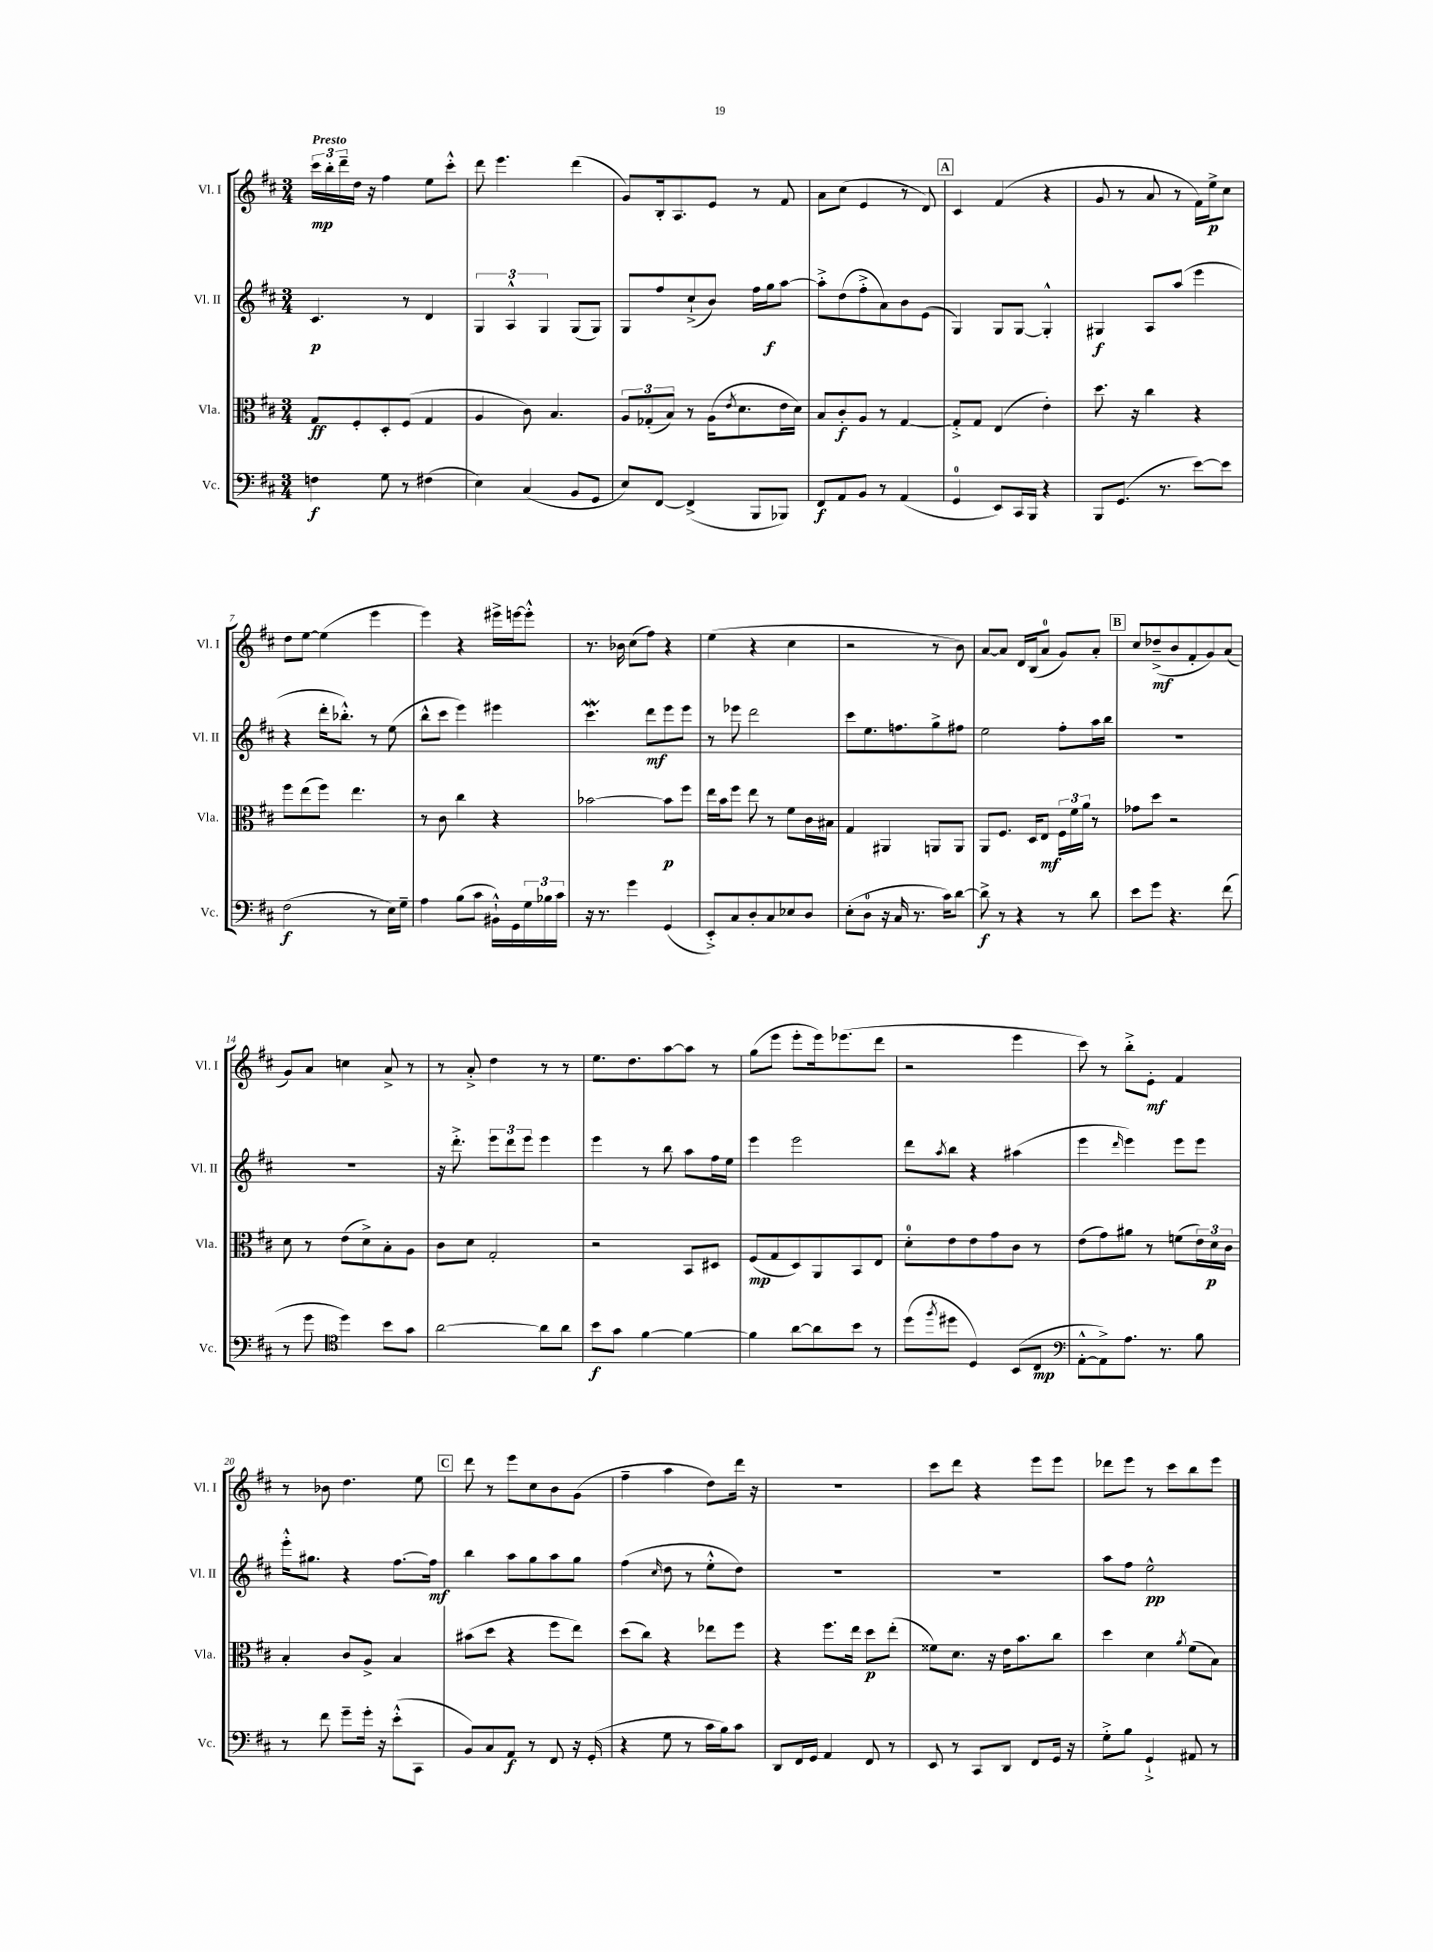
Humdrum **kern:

**kern	**dynam	**kern	**dynam	**kern	**dynam	**kern	**dynam
*part4	*part4	*part3	*part3	*part2	*part2	*part1	*part1
*staff4	*staff4	*staff3	*staff3	*staff2	*staff2	*staff1	*staff1
*I"Vc.	*	*I"Vla.	*	*I"Vl. II	*	*I"Vl. I	*
*I'Vc.	*	*I'Vla.	*	*I'Vl. II	*	*I'Vl. I	*
*clefF4	*	*clefC3	*	*clefG2	*	*clefG2	*
*k[f#c#]	*	*k[f#c#]	*	*k[f#c#]	*	*k[f#c#]	*
*M3/4	*	*M3/4	*	*M3/4	*	*M3/4	*
=1	=1	=1	=1	=1	=1	=1	=1
!	!	!	!	!	!	!LO:TX:a:B:t=Presto	!
4Fn\	f	8G/L	ff	4.c#/	p	24ccc#\LL	mp
.	.	.	.	.	.	24bb'\	.
.	.	.	.	.	.	24ddd~\	.
.	.	8F#'/	.	.	.	16dd\JJ	.
.	.	.	.	.	.	16r	.
8G\	.	8D'/	.	.	.	4ff#\	.
8r	.	(8F#/J	.	8r	.	.	.
(4F#X\	.	4G/	.	4d/	.	8ee\L	.
.	.	.	.	.	.	8ccc#'^^\J	.
=2	=2	=2	=2	=2	=2	=2	=2
4E\)	.	4A/	.	6G/	.	8ddd\	.
.	.	.	.	.	.	4.eee\	.
.	.	.	.	6A^^/	.	.	.
(4C#/	.	8c#\)	.	.	.	.	.
.	.	.	.	6G/	.	.	.
.	.	4.B/	.	.	.	.	.
8BB/L	.	.	.	(8G/L	.	(4ddd\	.
8GG/J	.	.	.	8G/J)	.	.	.
=3	=3	=3	=3	=3	=3	=3	=3
8E/L)	.	12A/L	.	8G/L	.	8g/L)	.
.	.	(12G-X'/	.	.	.	.	.
[8FF#/J	.	.	.	8ff#/	.	16B'/k	.
.	.	12B/J)	.	.	.	.	.
.	.	.	.	.	.	8.A/	.
(4FF#^/]	.	8r	.	(8cc#`^/	.	.	.
.	.	(16A\KL	.	8b/J)	.	8e/J	.
.	.	8qe/	.	.	.	.	.
.	.	8.d\	.	.	.	.	.
8BBB/L	.	.	.	16ff#\LL	.	8r	.
.	.	.	.	16gg\J	f	.	.
8BBB-X/J)	.	16e\L	.	[8aa\J	.	8f#/	.
.	.	16d\JJ)	.	.	.	.	.
=4	=4	=4	=4	=4	=4	=4	=4
8FF#/L	f	8B/L	.	8aa'^\L]	.	8a\L	.
8AA/	.	8c#'/	f	(8dd\	.	(8cc#\J	.
8BB/J	.	8A/J	.	8ff#'^\	.	4e/	.
8r	.	8r	.	8a\)	.	.	.
(4AA/	.	[4G/	.	8b\	.	8r	.
.	.	.	.	(8e\J	.	8d/)	.
!!LO:REH:place=s1:t=A
=5	=5	=5	=5	=5	=5	=5	=5
4GG/	.	8G'^/L]	.	4G/)	.	4c#/	.
.	.	8G/J	.	.	.	.	.
8EE/L)	.	(4E/	.	8G/L	.	(4f#/	.
16CC#/L	.	.	.	[8G/J	.	.	.
16BBB/JJ	.	.	.	.	.	.	.
4r	.	4e'\)	.	4G'^^/]	.	4r	.
=6	=6	=6	=6	=6	=6	=6	=6
8BBB/L	.	8.dd\	.	4G#X/	f	8g/	.
(8.GG/J	.	.	.	.	.	8r	.
.	.	16r	.	.	.	.	.
.	.	4cc#\	.	8A/L	.	8a/	.
8.r	.	.	.	.	.	.	.
.	.	.	.	(8aa/J	.	8r	.
[8e\L)	.	4r	.	4eee\	.	16f#\LL)	.
.	.	.	.	.	.	16ee^\J	p
8e\J]	.	.	.	.	.	8cc#\J	.
!!LO:LB:g=z
=7	=7	=7	=7	=7	=7	=7	=7
(2F#\	f	8ff#\L	.	4r	.	8dd\L	.
.	.	(8ee\	.	.	.	[8ee\J	.
.	.	8ff#\J)	.	16ddd'\KL	.	(4ee\]	.
.	.	.	.	8.bb-X'^^\J)	.	.	.
.	.	4.ee\	.	.	.	.	.
8r	.	.	.	8r	.	4eee\	.
16E\LL)	.	.	.	(8ee\	.	.	.
16G~\JJ	.	.	.	.	.	.	.
=8	=8	=8	=8	=8	=8	=8	=8
4A\	.	8r	.	8bb^^\L	.	4eee\)	.
.	.	8c#\	.	8ccc#\J	.	.	.
(8B\L	.	4cc#\	.	4eee\)	.	4r	.
8c#\J	.	.	.	.	.	.	.
16BB#X`^^\LL)	.	4r	.	4eee#X\	.	16eee#X^\LL	.
16GG\	.	.	.	.	.	[16eeen\J	.
24G\	.	.	.	.	.	8eee'^^\J]	.
24B-X\	.	.	.	.	.	.	.
24c#\JJ	.	.	.	.	.	.	.
=9	=9	=9	=9	=9	=9	=9	=9
16r	.	[2b-X\	.	4.ccc#W\	.	8.r	.
8.r	.	.	.	.	.	.	.
.	.	.	.	.	.	16b-X\	.
4g\	.	.	.	.	.	(8cc#\L	.
.	.	.	.	8ddd\L	mf	8ff#\J)	.
(4GG/	.	8b-\L]	p	8eee\	.	4r	.
.	.	8ff#\J	.	8eee\J	.	.	.
=10	=10	=10	=10	=10	=10	=10	=10
8EE'^/L)	.	16ee\LL	.	8r	.	(4ee\	.
.	.	16b\J	.	.	.	.	.
8C#/	.	8ff#\J	.	8eee-X\	.	.	.
8D'/	.	8ee\	.	2ddd\	.	4r	.
8C#/	.	8r	.	.	.	.	.
8E-X/	.	8f#\L	.	.	.	4cc#\	.
8D/J	.	16c#\L	.	.	.	.	.
.	.	16B#X\JJ	.	.	.	.	.
=11	=11	=11	=11	=11	=11	=11	=11
(8E'\L	.	4G/	.	8ccc#\L	.	2r	.
8D\J	.	.	.	8.ee\	.	.	.
16r	.	4AA#X/	.	.	.	.	.
16C#/	.	.	.	8.ffn\	.	.	.
8.r	.	.	.	.	.	.	.
.	.	8AAn/L	.	8gg^\	.	8r	.
16c#\KL)	.	.	.	.	.	.	.
[8d\J	.	8AA/J	.	8ff#X\J	.	8b\)	.
=12	=12	=12	=12	=12	=12	=12	=12
8d^\]	f	8AA/L	.	2ee\	.	[8a/L	.
8r	.	8.F#/J	.	.	.	8a/J]	.
4r	.	.	.	.	.	16d/LL	.
.	.	16D/KL	.	.	.	(16B/J	.
.	.	8E/J	mf	.	.	8a/J	.
8r	.	24F#\LL	.	8ff#'\L	.	8g/L)	.
.	.	24f#\	.	.	.	.	.
.	.	24a\JJ	.	.	.	.	.
8d\	.	8r	.	16aa\L	.	8a'/J	.
.	.	.	.	16bb\JJ	.	.	.
!!LO:REH:place=s1:t=B
=13	=13	=13	=13	=13	=13	=13	=13
8e\L	.	8g-X\L	.	2.r	.	8cc#/L	.
8g\J	.	8dd\J	.	.	.	(8dd-X~^/	mf
4.r	.	2r	.	.	.	8b/	.
.	.	.	.	.	.	8f#'/	.
.	.	.	.	.	.	8g/)	.
(8f#\	.	.	.	.	.	(8a/J	.
!!LO:LB:g=z
=14	=14	=14	=14	=14	=14	=14	=14
8r	.	8d\	.	2.r	.	8g/L)	.
8g\	.	8r	.	.	.	8a/J	.
*clefC4	*	*	*	*	*	*	*
4dd\)	.	(8e\L	.	.	.	4ccn\	.
.	.	8d^\)	.	.	.	.	.
8b\L	.	8B'\	.	.	.	8a^/	.
8g\J	.	8A\J	.	.	.	8r	.
=15	=15	=15	=15	=15	=15	=15	=15
[2a\	.	8c#\L	.	16r	.	8r	.
.	.	.	.	8.ddd'^\	.	.	.
.	.	8d\J	.	.	.	8a'^/	.
.	.	2G'/	.	12eee\L	.	4dd\	.
.	.	.	.	12ddd\	.	.	.
.	.	.	.	12eee\J	.	.	.
8a\L]	.	.	.	4eee\	.	8r	.
8a\J	.	.	.	.	.	8r	.
=16	=16	=16	=16	=16	=16	=16	=16
8b\L	f	2r	.	4eee\	.	8.ee\L	.
8g\J	.	.	.	.	.	.	.
.	.	.	.	.	.	8.dd\	.
[4f#\	.	.	.	8r	.	.	.
.	.	.	.	8bb\	.	[8aa\	.
4f#\_	.	8BB/L	.	8aa\L	.	8aa\J]	.
.	.	8D#X/J	.	16ff#\L	.	8r	.
.	.	.	.	16ee\JJ	.	.	.
=17	=17	=17	=17	=17	=17	=17	=17
4f#\]	.	(8F#/L	mp	4eee\	.	(8gg\L	.
.	.	8G/	.	.	.	8eee\J	.
[8a\L	.	8D/)	.	2eee\	.	8eee'\L	.
8a\]	.	8AA/	.	.	.	16eee\k)	.
.	.	.	.	.	.	(8.eee-X\	.
8b\J	.	8BB/	.	.	.	.	.
8r	.	8E/J	.	.	.	8ddd\J	.
=18	=18	=18	=18	=18	=18	=18	=18
(8dd\L	.	8d'\L	.	8ddd\L	.	2r	.
8qff#/	.	.	.	8qaa/	.	.	.
8dd#X\J	.	8e\	.	8bb\J	.	.	.
4D/)	.	8e\	.	4r	.	.	.
.	.	8g\	.	.	.	.	.
(8BB/L	.	8c#\J	.	(4aa#X\	.	4eee\	.
8C#/J	mp	8r	.	.	.	.	.
=19	=19	=19	=19	=19	=19	=19	=19
*clefF4	*	*	*	*	*	*	*
[8AA'^^\L	.	(8e\L	.	4eee\	.	8ccc#\)	.
8AA^\])	.	8g\)	.	.	.	8r	.
.	.	.	.	16qqddd/	.	.	.
8.A\J	.	8a#X\J	.	4eee\)	.	8bb'^\L	.
.	.	8r	.	.	.	8e'\J	mf
8.r	.	.	.	.	.	.	.
.	.	(8fn\L	.	8eee\L	.	4f#/	.
8B\	.	24e\L)	.	8eee\J	.	.	.
.	.	24d\	p	.	.	.	.
.	.	24c#\JJ	.	.	.	.	.
!!LO:LB:g=z
=20	=20	=20	=20	=20	=20	=20	=20
8r	.	4B'/	.	16eee'^^\KL	.	8r	.
.	.	.	.	8.gg#X\J	.	.	.
8f#\	.	.	.	.	.	8b-X\	.
8g~\L	.	8c#/L	.	4r	.	4.dd\	.
16g'\Jk	.	8A^/J	.	.	.	.	.
16r	.	.	.	.	.	.	.
(8e'^^\L	.	4B/	.	[8.ff#\L	.	.	.
8CC#\J	.	.	.	.	.	8ee\	.
.	.	.	.	16ff#\Jk]	mf	.	.
!!LO:REH:place=s1:t=C
=21	=21	=21	=21	=21	=21	=21	=21
8BB/L)	.	(8b#X\L	.	4bb\	.	8ddd\	.
8C#/	.	8dd\J	.	.	.	8r	.
8AA/J	f	4r	.	8aa\L	.	8eee\L	.
8r	.	.	.	8gg\	.	8cc#\	.
8FF#/	.	8ff#\L	.	8aa\	.	8b\	.
16r	.	8ee\J)	.	8gg\J	.	(8g\J	.
(16GG'/	.	.	.	.	.	.	.
=22	=22	=22	=22	=22	=22	=22	=22
4r	.	(8dd\L	.	(4ff#\	.	4ff#~\	.
.	.	8cc#\J)	.	.	.	.	.
.	.	.	.	16qqcc#/	.	.	.
8G\	.	4r	.	8dd\	.	4aa\	.
8r	.	.	.	8r	.	.	.
16c#\LL	.	8ee-X\L	.	8ee'^^\L	.	8dd\L)	.
16B\J)	.	.	.	.	.	.	.
8c#\J	.	8ff#\J	.	8dd\J)	.	16ddd\Jk	.
.	.	.	.	.	.	16r	.
=23	=23	=23	=23	=23	=23	=23	=23
8DD/L	.	4r	.	2.r	.	2.r	.
16FF#/L	.	.	.	.	.	.	.
16GG/JJ	.	.	.	.	.	.	.
4AA/	.	8.ff#\L	.	.	.	.	.
.	.	16ee\Jk	.	.	.	.	.
8FF#/	.	8dd\L	p	.	.	.	.
8r	.	(8ee'\J	.	.	.	.	.
=24	=24	=24	=24	=24	=24	=24	=24
8EE/	.	8f##X\L)	.	2.r	.	8ccc#\L	.
8r	.	8.d\J	.	.	.	8ddd\J	.
8CC#/L	.	.	.	.	.	4r	.
.	.	16r	.	.	.	.	.
8DD/J	.	16e\KL	.	.	.	.	.
.	.	8.b\	.	.	.	.	.
8FF#/L	.	.	.	.	.	8eee\L	.
16GG/Jk	.	8cc#\J	.	.	.	8eee\J	.
16r	.	.	.	.	.	.	.
=25	=25	=25	=25	=25	=25	=25	=25
8G'^\L	.	4dd\	.	8aa\L	.	8ddd-X\L	.
8B\J	.	.	.	8ff#\J	.	8eee\J	.
4GG`^/	.	4d\	.	2ee^^\	pp	8r	.
.	.	.	.	.	.	8ccc#\L	.
.	.	8qa/	.	.	.	.	.
8AA#X/	.	(8f#\L	.	.	.	8bb\	.
8r	.	8B\J)	.	.	.	8eee\J	.
==	==	==	==	==	==	==	==
*-	*-	*-	*-	*-	*-	*-	*-
